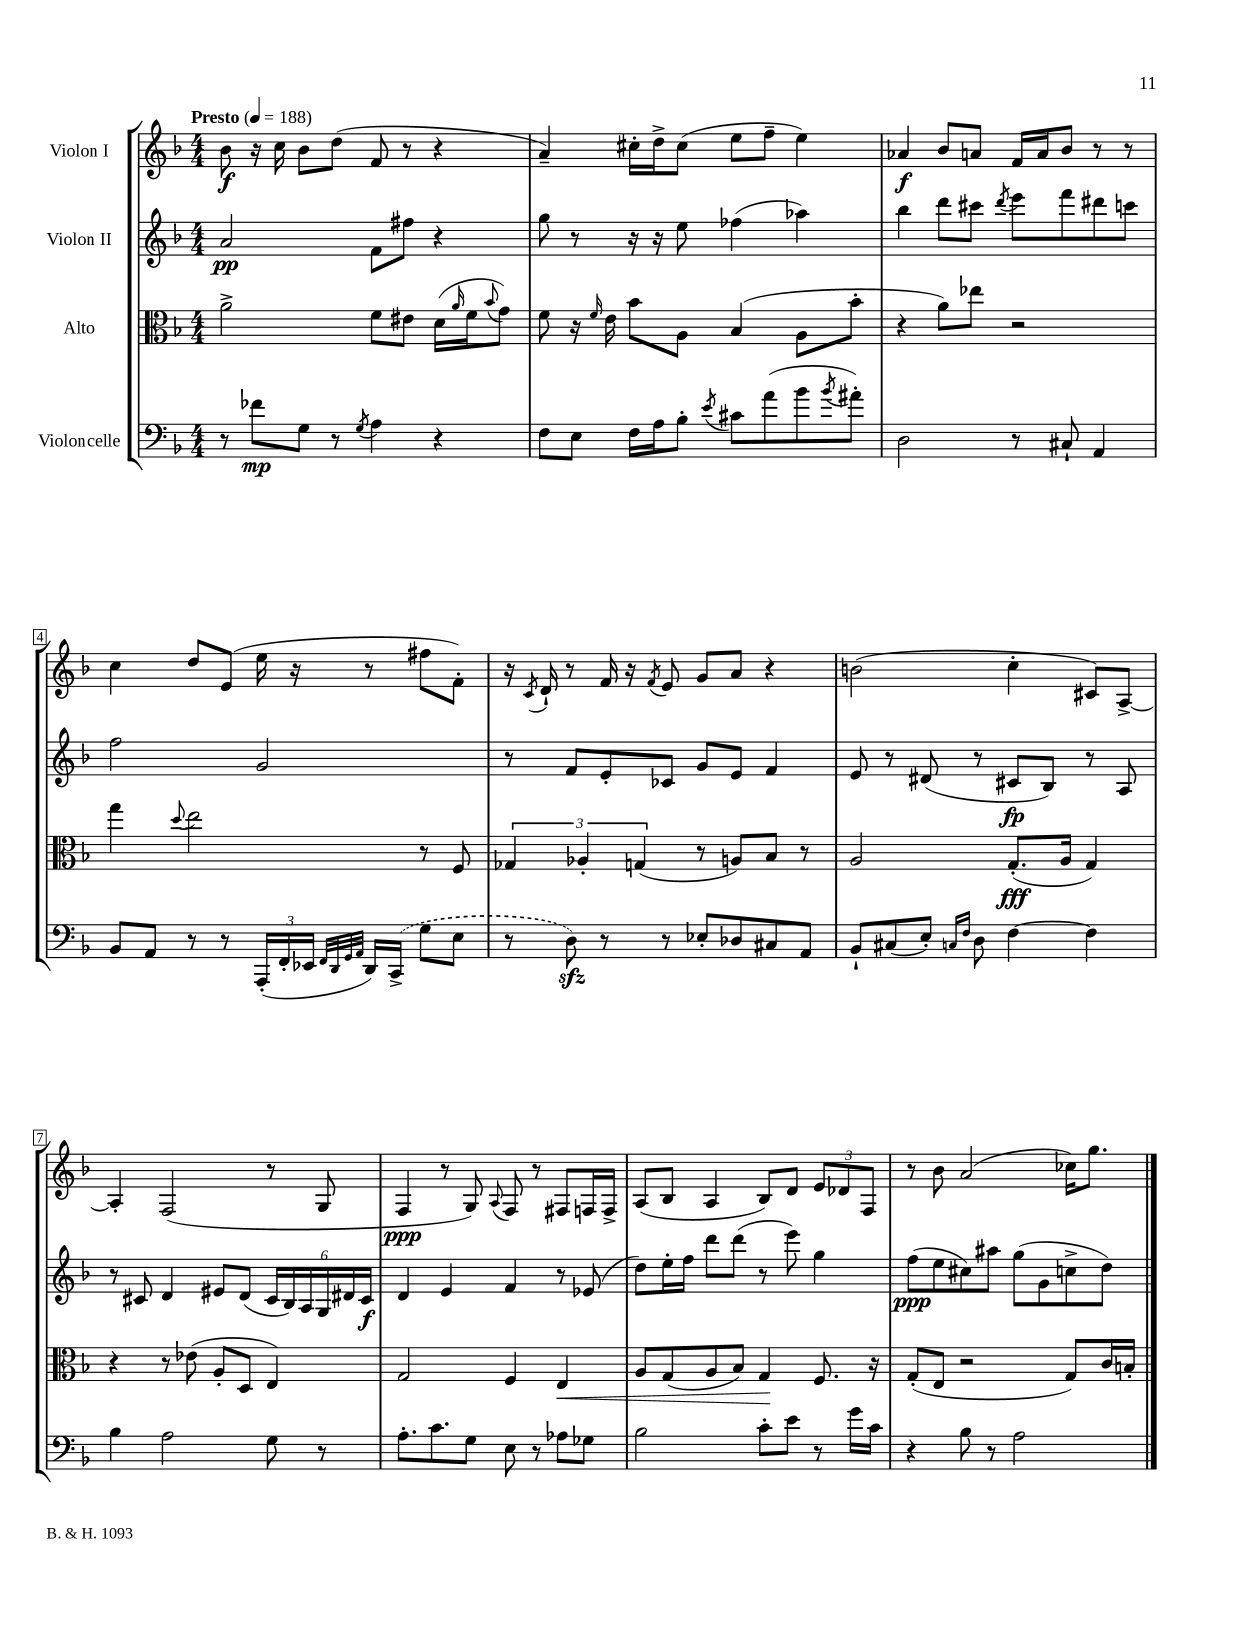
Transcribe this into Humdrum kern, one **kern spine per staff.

**kern	**dynam	**kern	**dynam	**kern	**dynam	**kern	**dynam
*part4	*part4	*part3	*part3	*part2	*part2	*part1	*part1
*staff4	*staff4	*staff3	*staff3	*staff2	*staff2	*staff1	*staff1
*I"Violoncelle	*	*I"Alto	*	*I"Violon II	*	*I"Violon I	*
*clefF4	*	*clefC3	*	*clefG2	*	*clefG2	*
*k[b-]	*	*k[b-]	*	*k[b-]	*	*k[b-]	*
*M4/4	*	*M4/4	*	*M4/4	*	*M4/4	*
*MM188	*	*MM188	*	*MM188	*	*MM188	*
=1	=1	=1	=1	=1	=1	=1	=1
!	!	!	!	!	!	!LO:TX:a:B:t=Presto	!
8r	.	2a^\	.	2a/	pp	8b-\	f
8f-X\L	mp	.	.	.	.	16r	.
.	.	.	.	.	.	16cc\	.
8G\J	.	.	.	.	.	8b-\L	.
8r	.	.	.	.	.	(8dd\J	.
8qG/	.	.	.	.	.	.	.
4A\	.	8f\L	.	8f\L	.	8f/	.
.	.	8e#X\J	.	8ff#X\J	.	8r	.
4r	.	(16d\LL	.	4r	.	4r	.
.	.	16qqa/	.	.	.	.	.
.	.	16f\J	.	.	.	.	.
.	.	8qqb-/	.	.	.	.	.
.	.	8g\J)	.	.	.	.	.
=2	=2	=2	=2	=2	=2	=2	=2
8F\L	.	8f\	.	8gg\	.	4a~/)	.
8E\J	.	16r	.	8r	.	.	.
.	.	16qqf/	.	.	.	.	.
.	.	16e\	.	.	.	.	.
16F\LL	.	8b-\L	.	16r	.	16cc#X'\LL	.
16A\J	.	.	.	16r	.	16dd^\J	.
8B-'\J	.	8A\J	.	8ee\	.	(8cc#\J	.
8qe/	.	.	.	.	.	.	.
8c#X\L	.	(4B-/	.	(4ff-X\	.	8ee\L	.
(8a\	.	.	.	.	.	8ff~\J	.
8b-\	.	8A\L	.	4aa-X\)	.	4ee\)	.
8qb-/	.	.	.	.	.	.	.
8a#X'\J)	.	8b-'\J	.	.	.	.	.
=3	=3	=3	=3	=3	=3	=3	=3
2D\	.	4r	.	4bb-\	.	4a-X/	f
.	.	8a\L)	.	8ddd\L	.	8b-/L	.
.	.	8ee-X\J	.	8ccc#X\J	.	8an/J	.
.	.	.	.	8qddd/	.	.	.
8r	.	2r	.	8eee\L	.	16f/LL	.
.	.	.	.	.	.	16a/J	.
8C#X`/	.	.	.	8fff\	.	8b-/J	.
4AA/	.	.	.	8ddd#X\	.	8r	.
.	.	.	.	8cccn\J	.	8r	.
!!LO:LB:g=z
=4	=4	=4	=4	=4	=4	=4	=4
8BB-/L	.	4gg\	.	2ff\	.	4cc\	.
8AA/J	.	.	.	.	.	.	.
.	.	8qqdd/	.	.	.	.	.
8r	.	2ee\	.	.	.	8dd/L	.
8r	.	.	.	.	.	(8e/J	.
(24AAA'/LL	.	.	.	2g/	.	16ee\	.
24FF'/	.	.	.	.	.	.	.
.	.	.	.	.	.	16r	.
24EE-X/JJ	.	.	.	.	.	.	.
32qqFF/LLL	.	.	.	.	.	.	.
32qqDD/	.	.	.	.	.	.	.
32qqGG/	.	.	.	.	.	.	.
32qqAA/JJJ	.	.	.	.	.	.	.
16DD/LL)	.	.	.	.	.	8r	.
(16CC^/JJ	.	.	.	.	.	.	.
8G\L	.	8r	.	.	.	8ff#X\L	.
8E\J	.	8F/	.	.	.	8f'\J)	.
=5	=5	=5	=5	=5	=5	=5	=5
8r	.	6G-X/	.	8r	.	16r	.
.	.	.	.	.	.	8qc/	.
.	.	.	.	.	.	16d`/	.
8Dzz\)	.	.	.	8f/L	.	8r	.
.	.	6A-X'/	.	.	.	.	.
8r	.	.	.	8e'/	.	16f/	.
.	.	.	.	.	.	16r	.
.	.	(6Gn/	.	.	.	.	.
.	.	.	.	.	.	8qf/	.
8r	.	.	.	8c-X/J	.	8e/	.
8E-X'/L	.	8r	.	8g/L	.	8g/L	.
8D-X/	.	8An/L)	.	8e/J	.	8a/J	.
8C#X/	.	8B-/J	.	4f/	.	4r	.
8AA/J	.	8r	.	.	.	.	.
=6	=6	=6	=6	=6	=6	=6	=6
8BB-`/L	.	2A/	.	8e/	.	(2bn\	.
(8C#X/	.	.	.	8r	.	.	.
8E'/J)	.	.	.	(8d#X/	.	.	.
16qqCn/LL	.	.	.	.	.	.	.
16qqF/JJ	.	.	.	.	.	.	.
8D\	.	.	.	8r	.	.	.
[4F\	.	(8.G'/L	fff	8c#X/L	fp	4cc'\	.
.	.	.	.	8B-/J)	.	.	.
.	.	16A/Jk	.	.	.	.	.
4F\]	.	4G/)	.	8r	.	8c#X/L)	.
.	.	.	.	8A/	.	[8A^/J	.
!!LO:LB:g=z
=7	=7	=7	=7	=7	=7	=7	=7
4B-\	.	4r	.	8r	.	4A'/]	.
.	.	.	.	8c#X/	.	.	.
2A\	.	8r	.	4d/	.	(2F/	.
.	.	(8e-X\	.	.	.	.	.
.	.	8A'/L	.	8e#X/L	.	.	.
.	.	8D/J	.	(8d/J	.	.	.
8G\	.	4E/)	.	24c#/LL	.	8r	.
.	.	.	.	24B-/)	.	.	.
.	.	.	.	24A/	.	.	.
8r	.	.	.	24G/	.	8G/	.
.	.	.	.	24d#X/	.	.	.
.	.	.	.	24c#/JJ	f	.	.
=8	=8	=8	=8	=8	=8	=8	=8
8.A'\L	.	2G/	.	4d/	.	4F/	ppp
8.c\	.	.	.	.	.	.	.
.	.	.	.	4e/	.	8r	.
8G\J	.	.	.	.	.	8G/)	.
.	.	.	.	.	.	8qqA/	.
8E\	.	4F/	.	4f/	.	8F/	.
8r	.	.	.	.	.	8r	.
!	!	!	!LO:HP:b	!	!	!	!
8A-X\L	.	4E/	<	8r	.	8F#X/L	.
8G-X\J	.	.	.	(8e-X/	.	16Fn/L	.
.	.	.	.	.	.	16F^/JJ	.
=9	=9	=9	=9	=9	=9	=9	=9
2B-\	.	8A/L	.	8dd\L)	.	(8A/L	.
.	.	(8G/	.	16ee'\L	.	8B-/J	.
.	.	.	.	16ff\JJ	.	.	.
.	.	8A/	.	8ddd\L	.	4A/	.
.	.	8B-/J)	.	(8ddd\J	.	.	.
8c'\L	.	4G/	.	8r	.	8B-/L)	.
8e\J	.	.	.	8eee\)	.	8d/J	.
8r	.	8.F/	[	4gg\	.	12e/L	.
.	.	.	.	.	.	12d-X/	.
16g\LL	.	.	.	.	.	.	.
.	.	.	.	.	.	12F/J	.
16c\JJ	.	16r	.	.	.	.	.
=10	=10	=10	=10	=10	=10	=10	=10
4r	.	(8G'/L	.	(8ff\L	ppp	8r	.
.	.	8E/J	.	8ee\	.	8b-\	.
8B-\	.	2r	.	8cc#X\)	.	(2a/	.
8r	.	.	.	8aa#X\J	.	.	.
2A\	.	.	.	(8gg\L	.	.	.
.	.	.	.	8g\	.	.	.
.	.	8G/L)	.	8ccn^\	.	16cc-X\KL)	.
.	.	.	.	.	.	8.gg\J	.
.	.	16c/L	.	8dd\J)	.	.	.
.	.	16Bn'/JJ	.	.	.	.	.
==	==	==	==	==	==	==	==
*-	*-	*-	*-	*-	*-	*-	*-
